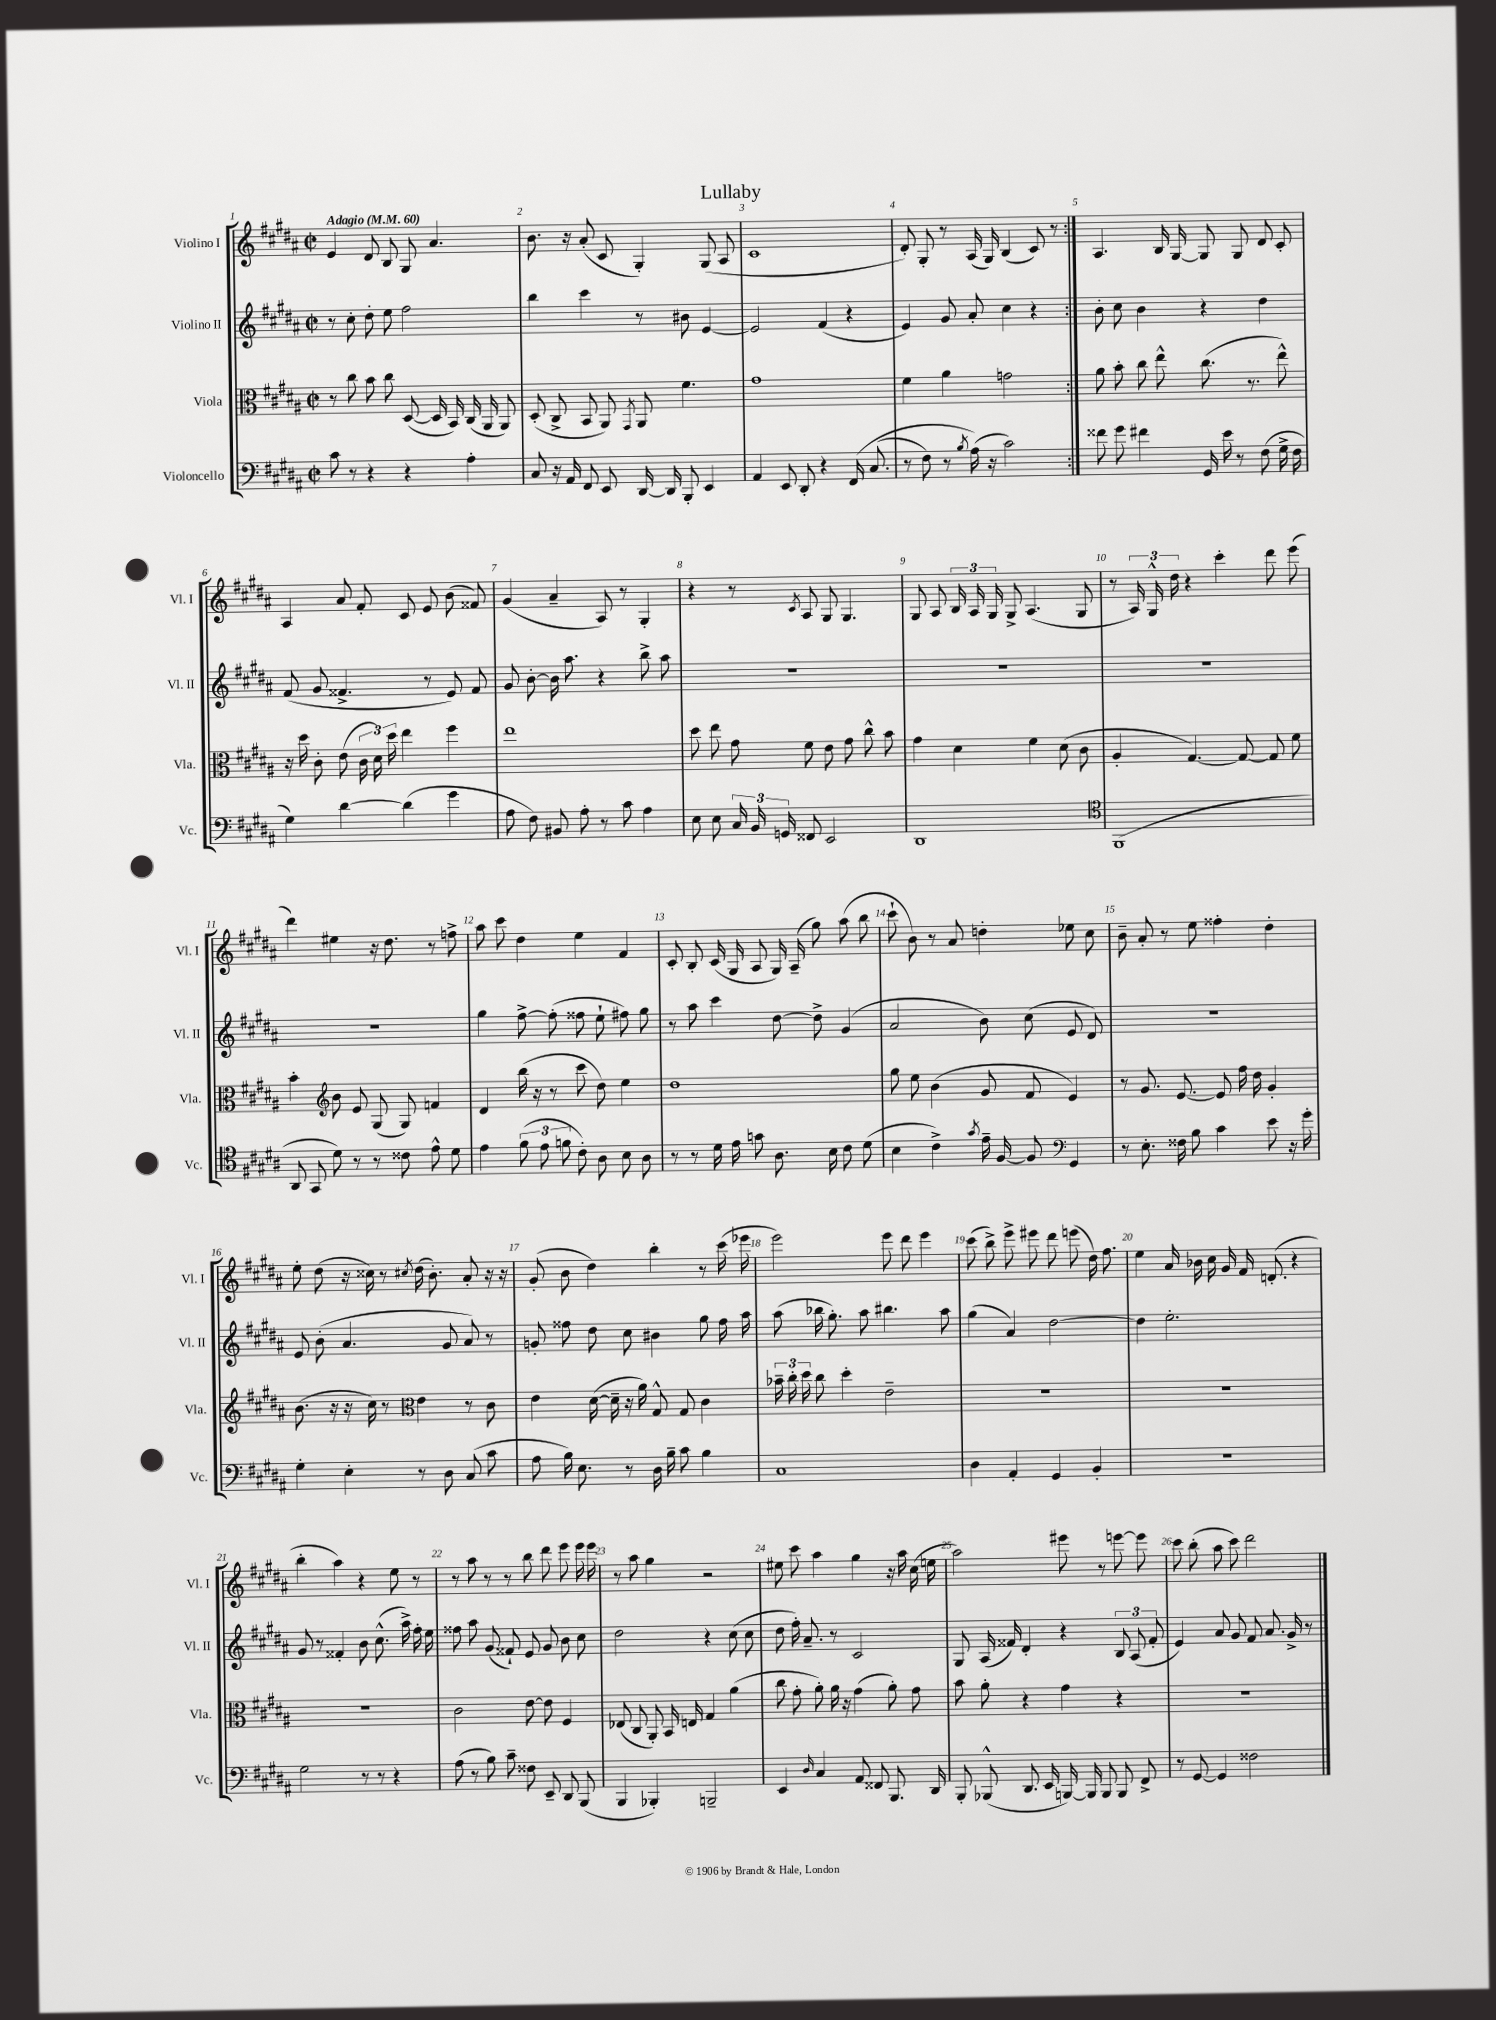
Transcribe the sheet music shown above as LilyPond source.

\header { title = "Lullaby" }
<<
\new StaffGroup <<
\new Staff = "s0" \with { instrumentName = "Violino I" shortInstrumentName = "Vl. I" } {
    \clef treble \key b \major \defaultTimeSignature \time 2/2 \tempo "Adagio" 4 = 60
    \autoBeamOff \repeat volta 2 { e'4 dis'8 b8 gis8 ais'4. |
    b'8. r16 ais'8-.( cis'8 gis4-.) gis8( ais8 |
    cis'1 |
    dis'8-.) gis8-. r8 ais16( gis16) b4( cis'8) r8 | }
    ais4. b16 gis16~ gis8 gis8 dis'8 cis'8-. |
    ais4 ais'8 fis'8-. cis'8 e'8 b'8( fisis'8) |
    gis'4( ais'4-- ais8) r8 gis4-. |
    r4 r8 \acciaccatura { cis'8 } ais8 gis8 gis4. |
    gis8 ais8 \tuplet 3/2 { b16 ais16 gis16 } gis8-> ais4.( gis8 |
    r8 \tuplet 3/2 { ais16) gis16-^ dis''16 } r4 cis'''4-. dis'''8 e'''8( |
    dis'''4) eis''4 r16 dis''8. r8 f''8-> |
    ais''8 cis'''8 dis''4 e''4 fis'4 |
    cis'8-. b8-. cis'16( gis16 ais8 gis16) ais16--( gis''8) ais''8( b''8 |
    cis'''8-! b'8) r8 ais'8 d''4-. ees''8 cis''8 |
    b'8-- ais'8-. r8 e''8 fisis''4-. dis''4-. |
    e''8-. dis''8( r16 cisis''16) r8 \acciaccatura { cis''8 } dis''16( b'8.-.) ais'8-. r16 r16 |
    gis'8-.( b'8 dis''4) b''4-. r8 cis'''16( ees'''16 |
    e'''2) e'''8 dis'''8 e'''4 |
    cis'''8( b''8->) e'''8-> eis'''8 dis'''8 e'''8( dis''16) fis''8. |
    e''4 ais'16 bes'16 cis''16 gis'16 fis'16 d'8.-.( r4 |
    b''4-. ais''4) r4 e''8 r8 |
    r8 ais''8 r8 r8 b''8 dis'''8 e'''8 e'''16 e'''16 |
    r8 ais''8 gis''4 r2 |
    eis''8 cis'''8 ais''4 gis''4 r16 ais''16 cis''16( e''16 |
    ais''2) eis'''8 r8 e'''8~ e'''8 |
    cis'''8 b''8-.( ais''8 cis'''8) dis'''2 \bar "|." |
}
\new Staff = "s1" \with { instrumentName = "Violino II" shortInstrumentName = "Vl. II" } {
    \clef treble \key b \major \defaultTimeSignature \time 2/2
    \autoBeamOff \repeat volta 2 { r8 cis''8-. dis''8-. e''8 fis''2 |
    b''4 cis'''4 r8 bis'8 e'4~ |
    e'2 fis'4( r4 |
    e'4) gis'8 ais'8-. cis''4 r4 | }
    b'8-. cis''8 b'4 r4 dis''4 |
    fis'8( gis'8 fisis'4.-> r8 e'8) fisis'8 |
    gis'8 b'8~-. b'16 ais''8. r4 b''8-> ais''8 |
    R1 |
    R1 |
    R1 |
    R1 |
    gis''4 fis''8~-> fis''8-.( fisis''8 e''8-! fis''8) gis''8 |
    r8 ais''8 cis'''4 dis''8~ dis''8-> gis'4( |
    ais'2 b'8) cis''8( e'8 dis'8) |
    r1 |
    e'8 b'8-.( ais'4. gis'8 ais'8) r8 |
    g'8-. fisis''8 dis''8 cis''8 bis'4 gis''8 fisis''16 ais''16 |
    ais''8( bes''16 gis''8.-.) ais''8 bis''4. ais''8 |
    gis''4( ais'4) dis''2~ |
    dis''4 e''2.-. |
    gis'8 r8 fisis'4-. b'8 cis''8.-^( ais''16->) fis''16-. e''16 |
    fisis''8 ais''8 gis'8( fisis'8-!) e'8 gis'8 b'8 cis''8 |
    dis''2 r4 cis''8( cis''8 |
    dis''8 fis''16-.) ais'8.-- r8 cis'2 |
    gis8 ais16( fisis'16) dis'4-. r4 \tuplet 3/2 { b8 ais8( fisis'8-. } |
    e'4) ais'8 gis'8 fis'8 ais'8. gis'16-> r8 \bar "|." |
}
\new Staff = "s2" \with { instrumentName = "Viola" shortInstrumentName = "Vla." } {
    \clef alto \key b \major \defaultTimeSignature \time 2/2
    \autoBeamOff \repeat volta 2 { r8 cis''8 b'8 cis''8 dis8~( dis16 b,16) cis16( ais,16 ais,8) |
    dis8-.( cis8-> b,8 ais,8) \acciaccatura { gis,8 } ais,8 fis'4. |
    gis'1 |
    fis'4 ais'4 g'2 | }
    ais'8 b'8-. cis''8 e''8-^ cis''8.( r8. e''8-^) |
    r16 dis''16 cis'8-. e'8( \tuplet 3/2 { cis'16 dis'16) dis''16 } e''4 fis''4 |
    e''1 |
    dis''8 e''8 gis'8 fis'8 e'8 gis'8 cis''8-^ b'8 |
    gis'4 dis'4 fis'4 dis'8( cis'8 |
    ais4-. gis4.~) gis8~ gis8 fis'8 |
    b'4-. \clef treble b'8 e'8 gis8( gis8) f'4 |
    dis'4 b''16( r16 r8 cis'''8 dis''8) e''4 |
    dis''1 |
    gis''8 e''8 b'4( gis'8 fis'8 e'4) |
    r8 gis'8. e'8.~ e'8 fis''16 dis''16 gis'4-. |
    b'8.( r16 r16 cis''16) r8 \clef alto e'4 r8 cis'8 |
    e'4 dis'16~( dis'16-- r16 ais'16) gis8-^ gis8 cis'4 |
    \tuplet 3/2 { bes'16-- cis''16-. dis''16 } cis''8 dis''4-. e'2-- |
    R1 |
    R1 |
    R1 |
    cis'2 e'8~ e'8 fis4 |
    ees8( cis8 ais,8-.) b,16 e16 gis4 ais'4( |
    cis''8 gis'8-. ais'8-.) ais'16 r16 gis'4( ais'8-.) gis'8 |
    b'8 ais'8-. r4 gis'4 r4 |
    R1 \bar "|." |
}
\new Staff = "s3" \with { instrumentName = "Violoncello" shortInstrumentName = "Vc." } {
    \clef bass \key b \major \defaultTimeSignature \time 2/2
    \autoBeamOff \repeat volta 2 { cis'8 r8 r4 r4 ais4-. |
    cis8 r16 ais,16 fis,8 e,8 dis,16~ dis,16 b,,8-. e,4 |
    ais,4 e,8 dis,8-. r4 fis,16\( cis8.( |
    r8 fis8) r8 \acciaccatura { b8 } ais16(\) r16 cis'2) | }
    fisis'8 gis'8 fis'4 gis,16 e'16 r8 fis8( gis16-> fis16 |
    gis4) dis'4~ dis'4( gis'4 |
    ais8 fis8) bis,8 ais8-. r8 cis'8 ais4 |
    e8 e8 \tuplet 3/2 { cis16 b,16 g,16 } fisis,8 e,2 |
    dis,1 |
    \clef tenor fis,1( |
    ais,8 gis,8 dis'8) r8 r8 cisis'8 e'8-^ dis'8 |
    e'4 \tuplet 3/2 { fis'8( e'8 f'8 } cis'8-.) ais8 b8 ais8 |
    r8 r8 dis'16 e'16 g'8 ais8. b16 cis'8 dis'8( |
    b4 cis'4->) \acciaccatura { gis'8 } e'16-- fis16~ fis8 \clef bass gis,4 |
    r8 e8.-. fisis16 b8 cis'4 e'8 r16 gis'16-. |
    gis4-. e4-. r8 dis8 cis8( cis'8 |
    ais8 b16) e8. r8 dis16 b16-- cis'8 b4 |
    cis1 |
    dis4 ais,4-. gis,4 b,4-. |
    r1 |
    gis2 r8 r8 r4 |
    ais8( r8 b8) cis'8-- fisis8 e,8-- dis,8 b,,8( |
    b,,4 bes,,4-.) b,,2-- |
    e,4 \grace { dis16 } cis4 ais,8 fisis,8 b,,8. dis,16 |
    b,,8-. bes,,8-^( dis,8. e,16 b,,16~) b,,16 b,,8 b,,8 fis,8-> |
    r8 gis,8~ gis,4 fisis2 \bar "|." |
}
>>
>>
\layout { \context { \Score \override BarNumber.break-visibility = ##(#f #t #t) barNumberVisibility = #all-bar-numbers-visible } }
